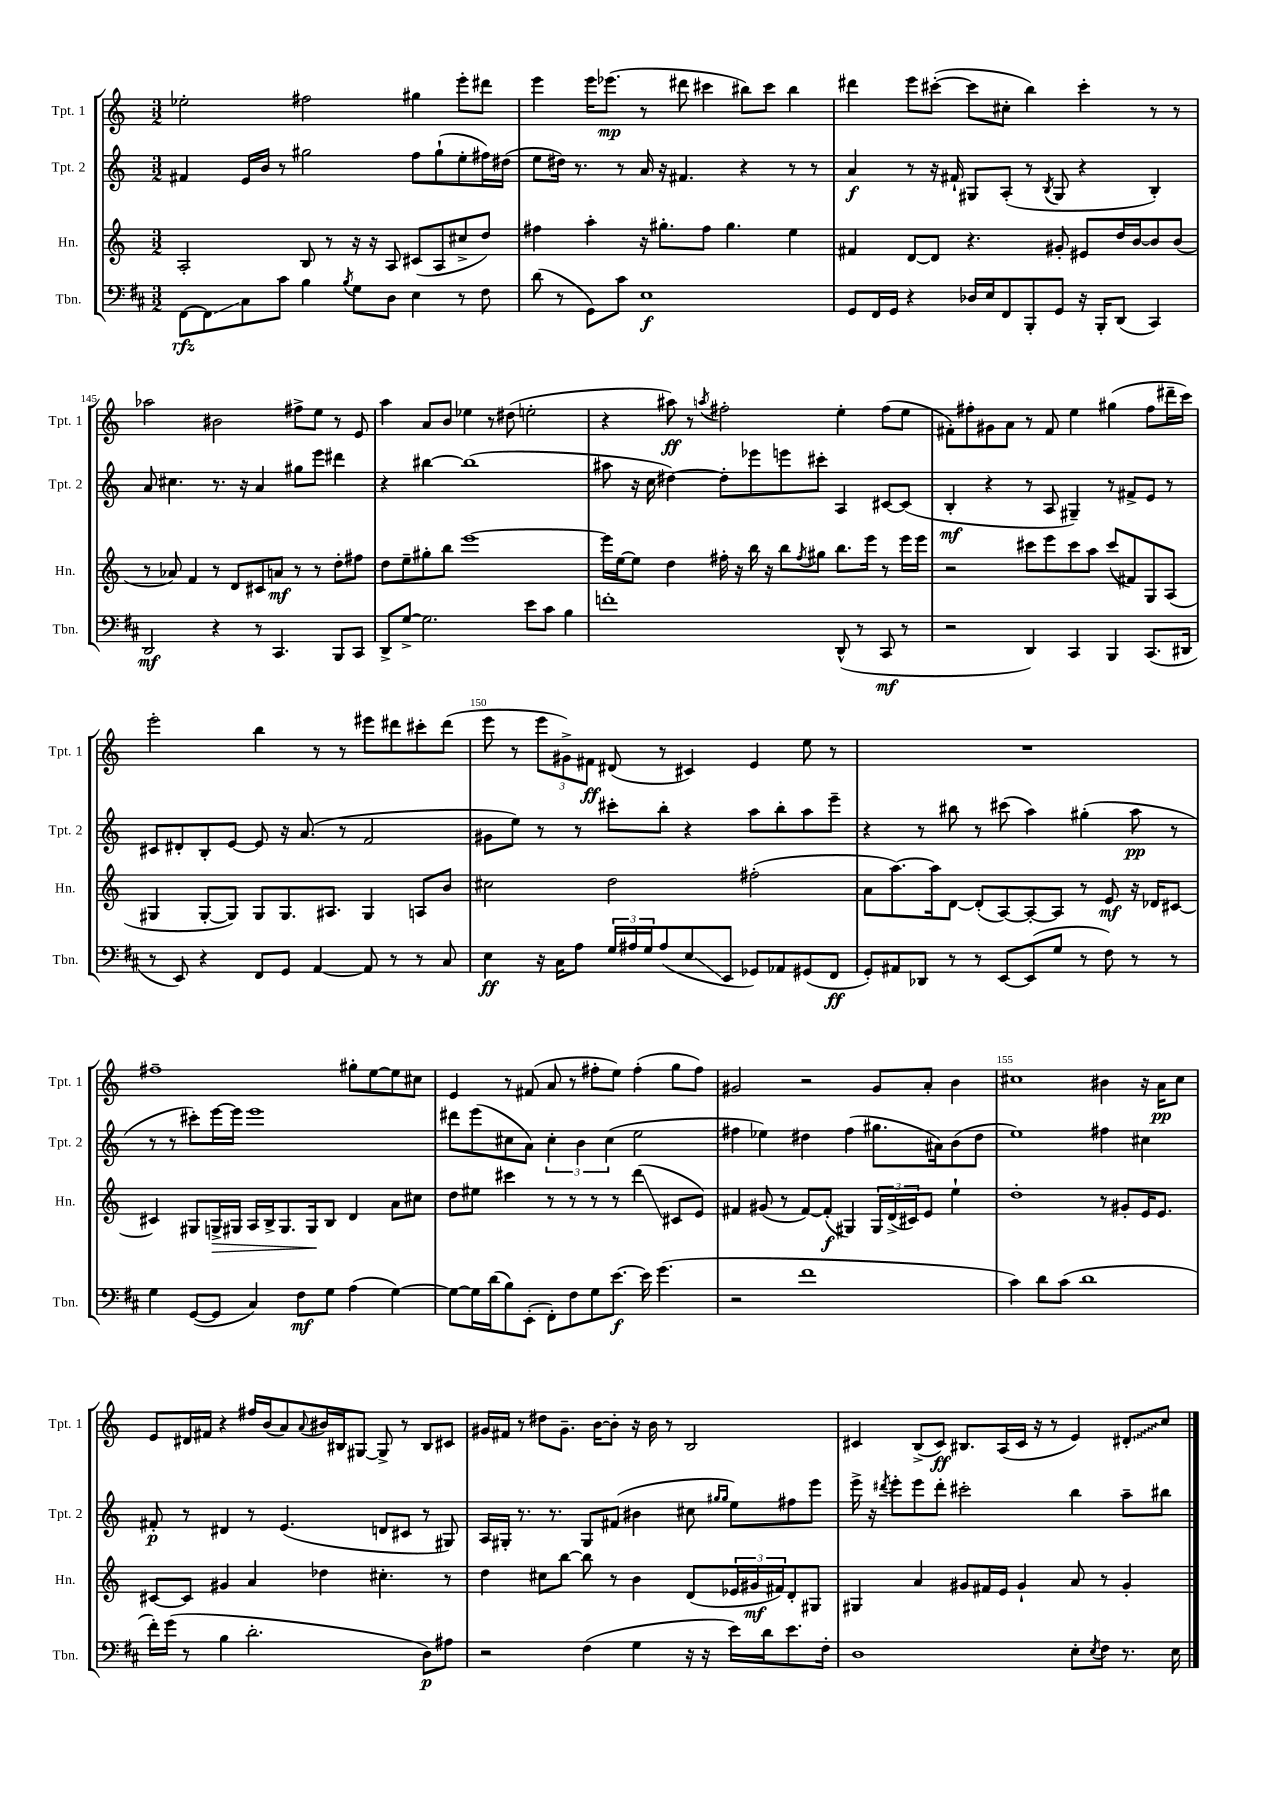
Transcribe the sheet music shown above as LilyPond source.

<<
\new StaffGroup <<
\new Staff = "s0" \with { instrumentName = "Tpt. 1" shortInstrumentName = "Tpt. 1" } {
    \clef treble \key c \major \numericTimeSignature \time 3/2
    ees''2-. fis''2 gis''4 e'''8-. dis'''8 |
    e'''4 e'''16 ees'''8.\mp( r8 dis'''8 cis'''4 bis''8) cis'''8 bis''4 |
    dis'''4 e'''8 cis'''8~-.( cis'''8 cis''8-. b''4) cis'''4-. r8 r8 |
    aes''2 bis'2 fis''8-> e''8 r8 e'8 |
    a''4 a'8 b'8 ees''4 r8 dis''8( e''2-. |
    r4 ais''8\ff) r8 \acciaccatura { a''8 } fis''2-. e''4-. fis''8( e''8 |
    fis'8-.) fis''8-. gis'8 a'8 r8 fis'8 e''4 gis''4( fis''8 dis'''16-- c'''16) |
    e'''2-. b''4 r8 r8 eis'''8 dis'''8 cis'''8-. dis'''8( |
    e'''8 r8 \tuplet 3/2 { e'''8 gis'8->) fis'8\ff } dis'8( r8 cis'4) e'4 e''8 r8 |
    R1. |
    fis''1-- gis''8-. e''8~ e''8 cis''8 |
    e'4 r8 fis'8( a'8 r8 fis''8-. e''8) fis''4-.( g''8 fis''8) |
    gis'2 r2 gis'8 a'8-. b'4 |
    cis''1 bis'4 r16 a'16\pp cis''8 |
    e'8 dis'16 fis'16 r4 fis''16 b'16( a'8) \appoggiatura { a'8 } bis'16 bis16 gis8~ gis8-> r8 bis8 cis'8 |
    gis'16 fis'16 r8 dis''8 gis'8.-- b'16~ b'8-. r16 b'16 r8 b2 |
    cis'4 b8->( cis'8\ff) bis8. a16( cis'16 r16 r8 e'4) \once \override Glissando.style = #'zigzag dis'8-.\glissando c''8 \bar "|." |
}
\new Staff = "s1" \with { instrumentName = "Tpt. 2" shortInstrumentName = "Tpt. 2" } {
    \clef treble \key c \major \numericTimeSignature \time 3/2
    fis'4 e'16 b'16 r8 gis''2 f''8 gis''8-!( e''8-. fis''16) dis''16( |
    e''8 dis''16) r8. r8 a'16 r16 fis'4. r4 r8 r8 |
    a'4\f r8 r16 fis'16-! gis8 a8-.( r8 \acciaccatura { b8 } gis8 r4 b4-.) |
    a'8 cis''4. r8. r16 a'4 gis''8 e'''8 dis'''4 |
    r4 bis''4~ bis''1( |
    ais''8 r16 c''16 dis''4~) dis''8-. ees'''8 e'''8 cis'''8-. a4 cis'8~ cis'8( |
    b4-.\mf r4 r8 a8 gis4--) r8 fis'8-> e'8 r8 |
    cis'8 dis'8-. b8-. e'8~ e'8 r16 a'8.( r8 f'2 |
    gis'8 e''8) r8 r8 cis'''8-. b''8-. r4 a''8 b''8-. a''8 e'''8-- |
    r4 r8 bis''8 r8 cis'''8( a''4) gis''4-.( a''8\pp r8 |
    r8 r8 cis'''8-.) e'''16~ e'''16 e'''1 |
    dis'''8 e'''8( cis''8 a'8) \tuplet 3/2 { cis''4-. b'4 cis''4( } e''2 |
    fis''4 ees''4) dis''4 fis''4( gis''8. ais'16) b'8( dis''8 |
    e''1) fis''4 cis''4 |
    fis'8-.\p r8 dis'4 r8 e'4.( d'8 cis'8 r8 gis8) |
    a16 gis16-. r8. r8. gis8 fis'8( bis'4 cis''8 \grace { gis''16 gis''16 } e''8) fis''8 e'''8 |
    e'''16-> r16 \acciaccatura { dis'''8 } e'''8-. e'''8 dis'''8-. cis'''2-. b''4 a''8-- bis''8 \bar "|." |
}
\new Staff = "s2" \with { instrumentName = "Hn." shortInstrumentName = "Hn." } {
    \clef treble \key c \major \numericTimeSignature \time 3/2
    a2-. b8 r8 r16 r16 a8 cis'8( a8 cis''8-> d''8) |
    fis''4 a''4-. r16 gis''8.-. fis''8 gis''4. e''4 |
    fis'4 d'8~ d'8 r4. gis'8-. eis'8 d''16 b'16~ b'8 b'8( |
    r8 aes'8) f'4 r8 d'8 cis'8 a'8\mf r8 r8 d''8-. fis''8 |
    d''8 e''8-- gis''8-. b''8 e'''1~ |
    e'''16 e''16~ e''8 d''4 fis''16-. r16 b''16 r16 b''8 \acciaccatura { fis''8 } gis''8 b''8. e'''16 r8 e'''16 e'''16 |
    r2 cis'''8 e'''8 cis'''8 a''8 cis'''8( fis'8) g8 a8( |
    gis4 gis8~-. gis8) gis8 gis8. ais8. gis4 a8 b'8 |
    cis''2 d''2 fis''2-.( |
    a'8 a''8.~) a''16 d'8~ d'8-.( a8~) a8~-. a8 r8 e'8\mf r16 des'16 cis'8~ |
    cis'4 gis8 g16->\> gis16 a16 b16-> gis8. gis16\! b8 d'4 a'8 cis''8 |
    d''8 eis''8 cis'''4 r8 r8 r8 r8 d'''4\glissando( cis'8 e'8) |
    fis'4 gis'8( r8 fis'8~) fis'8-.\f( gis4) \tuplet 3/2 { gis16 d'16->( cis'16) } e'8 e''4-! |
    d''1-. r8 gis'8-. e'16 e'8. |
    cis'8~ cis'8 gis'4 a'4 des''4 cis''4.-. r8 |
    d''4 cis''8 b''8~ b''8 r8 b'4 d'8( \tuplet 3/2 { ees'16 gis'16\mf fis'16) } d'8-. gis8 |
    gis4 a'4 gis'8 fis'16 e'16 gis'4-! a'8 r8 gis'4-. \bar "|." |
}
\new Staff = "s3" \with { instrumentName = "Tbn." shortInstrumentName = "Tbn." } {
    \clef bass \key d \major \numericTimeSignature \time 3/2
    fis,8~\rfz fis,8\glissando cis8 cis'8 b4 \acciaccatura { b8 } g8 d8 e4 r8 fis8 |
    d'8( r8 g,8) cis'8 e1\f |
    g,8 fis,16 g,16 r4 des16 e16 fis,8 b,,8-. g,8 r16 b,,16-. d,8( cis,4) |
    d,2\mf r4 r8 cis,4. b,,8 cis,8 |
    d,8-> g8~-> g2. e'8 cis'8 b4 |
    f'1-. d,8-^( r8 cis,8\mf r8 |
    r2 d,4) cis,4 b,,4 cis,8.( dis,16 |
    r8 e,8) r4 fis,8 g,8 a,4~ a,8 r8 r8 cis8 |
    e4\ff r16 cis16 a8 \tuplet 3/2 { g16 ais16 g16 } ais8( e8\glissando e,8 ges,8) aes,8 gis,8( fis,8\ff |
    g,8-.) ais,8 des,8 r8 r8 e,8~ e,8( g8 r8 fis8) r8 r8 |
    g4 g,8~( g,8 cis4) fis8\mf g8 a4( g4~) |
    g8~ g16 d'16( b8) e,8-.( fis,8-.) fis8 g8 e'8.~\f e'16 g'4.( |
    r2 fis'1 |
    cis'4) d'8 cis'8( d'1 |
    fis'16-.) g'16( r8 b4 d'2.-. d8\p) ais8 |
    r2 fis4( g4 r16 r16 e'16) d'16 e'8. fis16-. |
    d1 e8-. \acciaccatura { e8 } fis8 r8. e16 \bar "|." |
}
>>
>>
\layout { \context { \Score currentBarNumber = #142 \override BarNumber.break-visibility = ##(#f #t #t) barNumberVisibility = #(every-nth-bar-number-visible 5) } }
